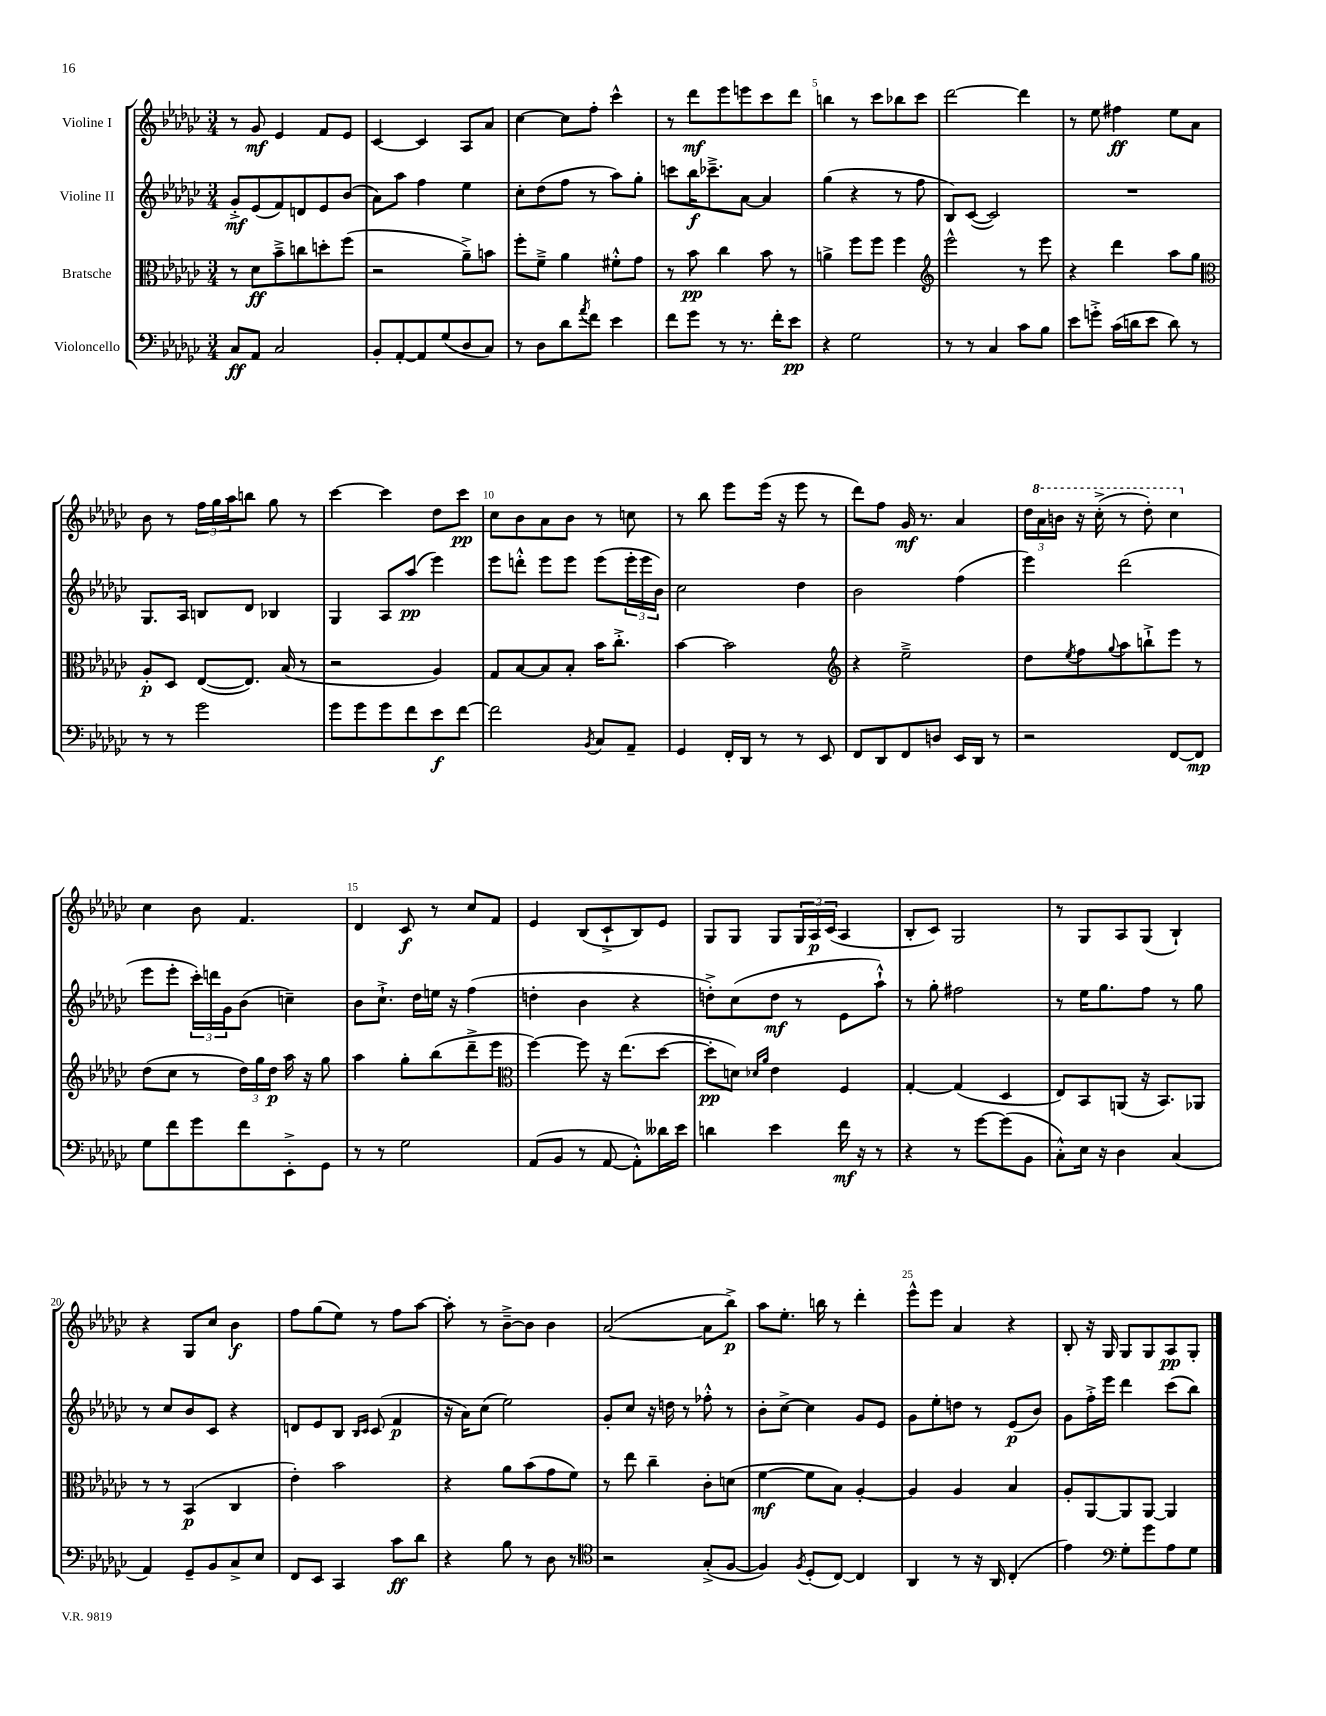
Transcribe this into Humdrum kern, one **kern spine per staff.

**kern	**kern	**kern	**kern
*staff4	*staff3	*staff2	*staff1
*clefF4	*clefC3	*clefG2	*clefG2
*k[b-e-a-d-g-c-]	*k[b-e-a-d-g-c-]	*k[b-e-a-d-g-c-]	*k[b-e-a-d-g-c-]
*M3/4	*M3/4	*M3/4	*M3/4
8C-	8r	8g-'^	8r
8AA-	8d-	(8e-	8g-
2C-	8b-~^	8f)	4e-
.	8cc	8d	.
.	8dd'	8e-	8f
.	(8ff	(8b-	8e-
=	=	=	=
8BB-'	2r	8a-)	[4c-
[8AA-'	.	8aa-	.
8AA-]	.	4ff	4c-]
(8G-	.	.	.
8D-	8a-~^)	4ee-	8A-
8C-)	8b	.	8a-
=	=	=	=
8r	8ff'	8cc-'	[4cc-
8D-	8f~^	(8dd-	.
8d-	4a-	8ff	8cc-]
8qa-	.	.	.
8f	.	8r	8ff'
4e-	8f#'^^	8aa-)	4ccc-^^
.	8g-	8gg-'	.
=	=	=	=
8f	8r	8ccc	8r
8g-	8b-	16bb-	8ddd-
.	.	8.ccc-~^	.
8r	4cc-	.	8eee-
8.r	.	[8a-	8eee
.	8b-	4a-]	8ccc-
16f'	.	.	.
8e-	8r	.	8ddd-
=	=	=	=
4r	4a^	(4gg-	4bb
2G-	8ff	4r	8r
.	8ff	.	8ccc-
.	4ff	8r	8bb-
.	.	8ff	8ccc-
=	=	=	=
*	*clefG2	*	*
8r	2eee-^^	8B-)	[2ddd-
8r	.	([8c-	.
4C-	.	2c-])	.
8c-	8r	.	4ddd-]
8B-	8eee-	.	.
=	=	=	=
8e-	4r	2.r	8r
8g'^	.	.	8ee-
(16c-	4ddd-	.	4ff#
16d	.	.	.
8e-	.	.	.
8d)	8aa-	.	8ee-
8r	8gg-	.	8a-
=	=	=	=
*	*clefC3	*	*
8r	8A-'	8.G-	8b-
8r	8D-	.	8r
.	.	16A-	.
2g-	([8E-	8B	24ff
.	.	.	24gg-
.	.	.	24aa-
.	8.E-])	8d-	8bb
.	.	4B-	8gg-
.	(16B-	.	.
.	8r	.	8r
=	=	=	=
8g-	2r	4G-	[4ccc-
8g-	.	.	.
8g-	.	8A-	4ccc-]
8f	.	(8aa-	.
8e-	4A-)	4eee-)	8dd-
[8f	.	.	8ccc-
=	=	=	=
2f]	8G-	8eee-	8cc-
.	[8B-	8ddd'^^	8b-
.	8B-]	8eee-	8a-
.	8B-'	8eee-	8b-
8qBB-	.	.	.
8C-	16b-	(8eee-	8r
.	8.cc-'^	.	.
8AA-~	.	24eee-'	8cc
.	.	24eee-	.
.	.	24b-)	.
=	=	=	=
4GG-	[4b-	2cc-	8r
.	.	.	8bb-
16FF'	2b-]	.	8eee-
16DD-	.	.	.
8r	.	.	(16eee-
.	.	.	16r
8r	.	4dd-	8eee-
8EE-	.	.	8r
=	=	=	=
*	*clefG2	*	*
8FF	4r	2b-	8ddd-)
8DD-	.	.	8ff
8FF	2ee-~^	.	16g-
.	.	.	8.r
8D	.	.	.
16EE-	.	(4ff	4a-
16DD-	.	.	.
8r	.	.	.
=	=	=	=
2r	8dd-	4eee-)	24dd-
.	.	.	24aa-
.	.	.	24bb
.	8qee-	.	.
.	8ff	.	16r
.	.	.	(16ccc-'^
.	8qqgg-	.	.
.	8aa-	(2ddd-	8r
.	8bb`^	.	8ddd-')
[8FF	8eee-	.	4ccc-
8FF]	8r	.	.
=	=	=	=
8G-	(8dd-	8eee-	4cc-
8f	8cc-	8eee-'	.
8g-	8r	24ccc-')	8b-
.	.	24ddd	.
.	.	24g-	.
8f	24dd-)	(8b-	4.f
.	24gg-	.	.
.	24dd-	.	.
8EE-'^	16aa-	4cc~)	.
.	16r	.	.
8GG-	8gg-	.	.
=	=	=	=
8r	4aa-	8b-	4d-
8r	.	8.cc-`^	.
2G-	8gg-'	.	8c-
.	.	16dd-	.
.	(8bb-	16ee	8r
.	.	16r	.
.	8ddd-~^	(4ff	8cc-
.	8eee-	.	8f
=	=	=	=
*	*clefC3	*	*
(8AA-	[4ff)	4dd'	4e-
8BB-	.	.	.
8r	8ff]	4b-	(8B-
[8AA-	16r	.	8c-`^
.	(8.ee-	.	.
8AA-'^^])	.	4r	8B-)
16d--	[8dd-	.	8e-
16e-	.	.	.
=	=	=	=
4d	8dd-']	8dd'^)	8G-
.	8d)	(8cc-	8G-
.	16qqd-	.	.
.	16qqa-	.	.
4e-	4e-	8dd	8G-
.	.	8r	24G-
.	.	.	24A-
.	.	.	(24c-
16f	4F	8e-	4A-
16r	.	.	.
8r	.	8aa-`^^)	.
=	=	=	=
4r	[4G-'	8r	8B-'
.	.	8gg-'	8c-)
8r	(4G-]	2ff#	2G-
[8g-	.	.	.
(8g-]	4D-	.	.
8BB-	.	.	.
=	=	=	=
8C-'^^)	8E-)	8r	8r
16E-	8BB-	16ee-	8G-
16r	.	8.gg-	.
4D-	(8AA	.	8A-
.	16r	8ff	(8G-
.	8.BB-)	.	.
(4C-	.	8r	4B-`)
.	8AA-	8gg-	.
=	=	=	=
4AA-)	8r	8r	4r
.	8r	8cc-	.
8GG-~	(4BB-	8b-	8G-
8BB-	.	8c-	8cc-
8C-^	4C-	4r	4b-
8E-	.	.	.
=	=	=	=
8FF	4e-')	8d	8ff
8EE-	.	8e-	(8gg-
4CC-	2b-	8B-	8ee-)
.	.	16qqB-	.
.	.	16qqc-	.
.	.	(8c-	8r
8c-	.	4f	8ff
8d-	.	.	[8aa-
=	=	=	=
4r	4r	16r	8aa-']
.	.	16a-)	.
.	.	(8cc-	8r
8B-	8a-	2ee-)	[8b-~^
8r	(8b-	.	8b-]
8D-	8g-	.	4b-
8r	8f)	.	.
=	=	=	=
*clefC4	*	*	*
2r	8r	8g-'	([2a-
.	8ee-	8cc-	.
.	4cc-~	16r	.
.	.	16dd	.
.	.	8r	.
(8G-'^	8c-'	8ff-'^^	8a-]
[8F	(8d	8r	8bb-^)
=	=	=	=
4F])	[4f	8b-'	8aa-
.	.	[8cc-^	8.ee-'
8qF	.	.	.
(8D-'	8f]	4cc-]	.
.	.	.	16bb
[8C-)	8B-)	.	8r
4C-]	[4A-'	8g-	4ddd-'
.	.	8e-	.
=	=	=	=
4AA-	4A-]	8g-	8eee-^^
.	.	8ee-'	8eee-
8r	4A-	8dd	4a-
16r	.	8r	.
16AA-	.	.	.
(4C-'	4B-	(8e-	4r
.	.	8b-)	.
=	=	=	=
4e-)	8A-'	8g-	8B-'
.	[8AA-	16ff'^	16r
.	.	16eee-	16G-
*clefF4	*	*	*
8G-'	8AA-]	4ddd-	8G-
8g-	[8AA-	.	8G-
8A-	4AA-]	(8ccc-	8A-
8G-	.	8bb-)	8G-'
==	==	==	==
*-	*-	*-	*-
